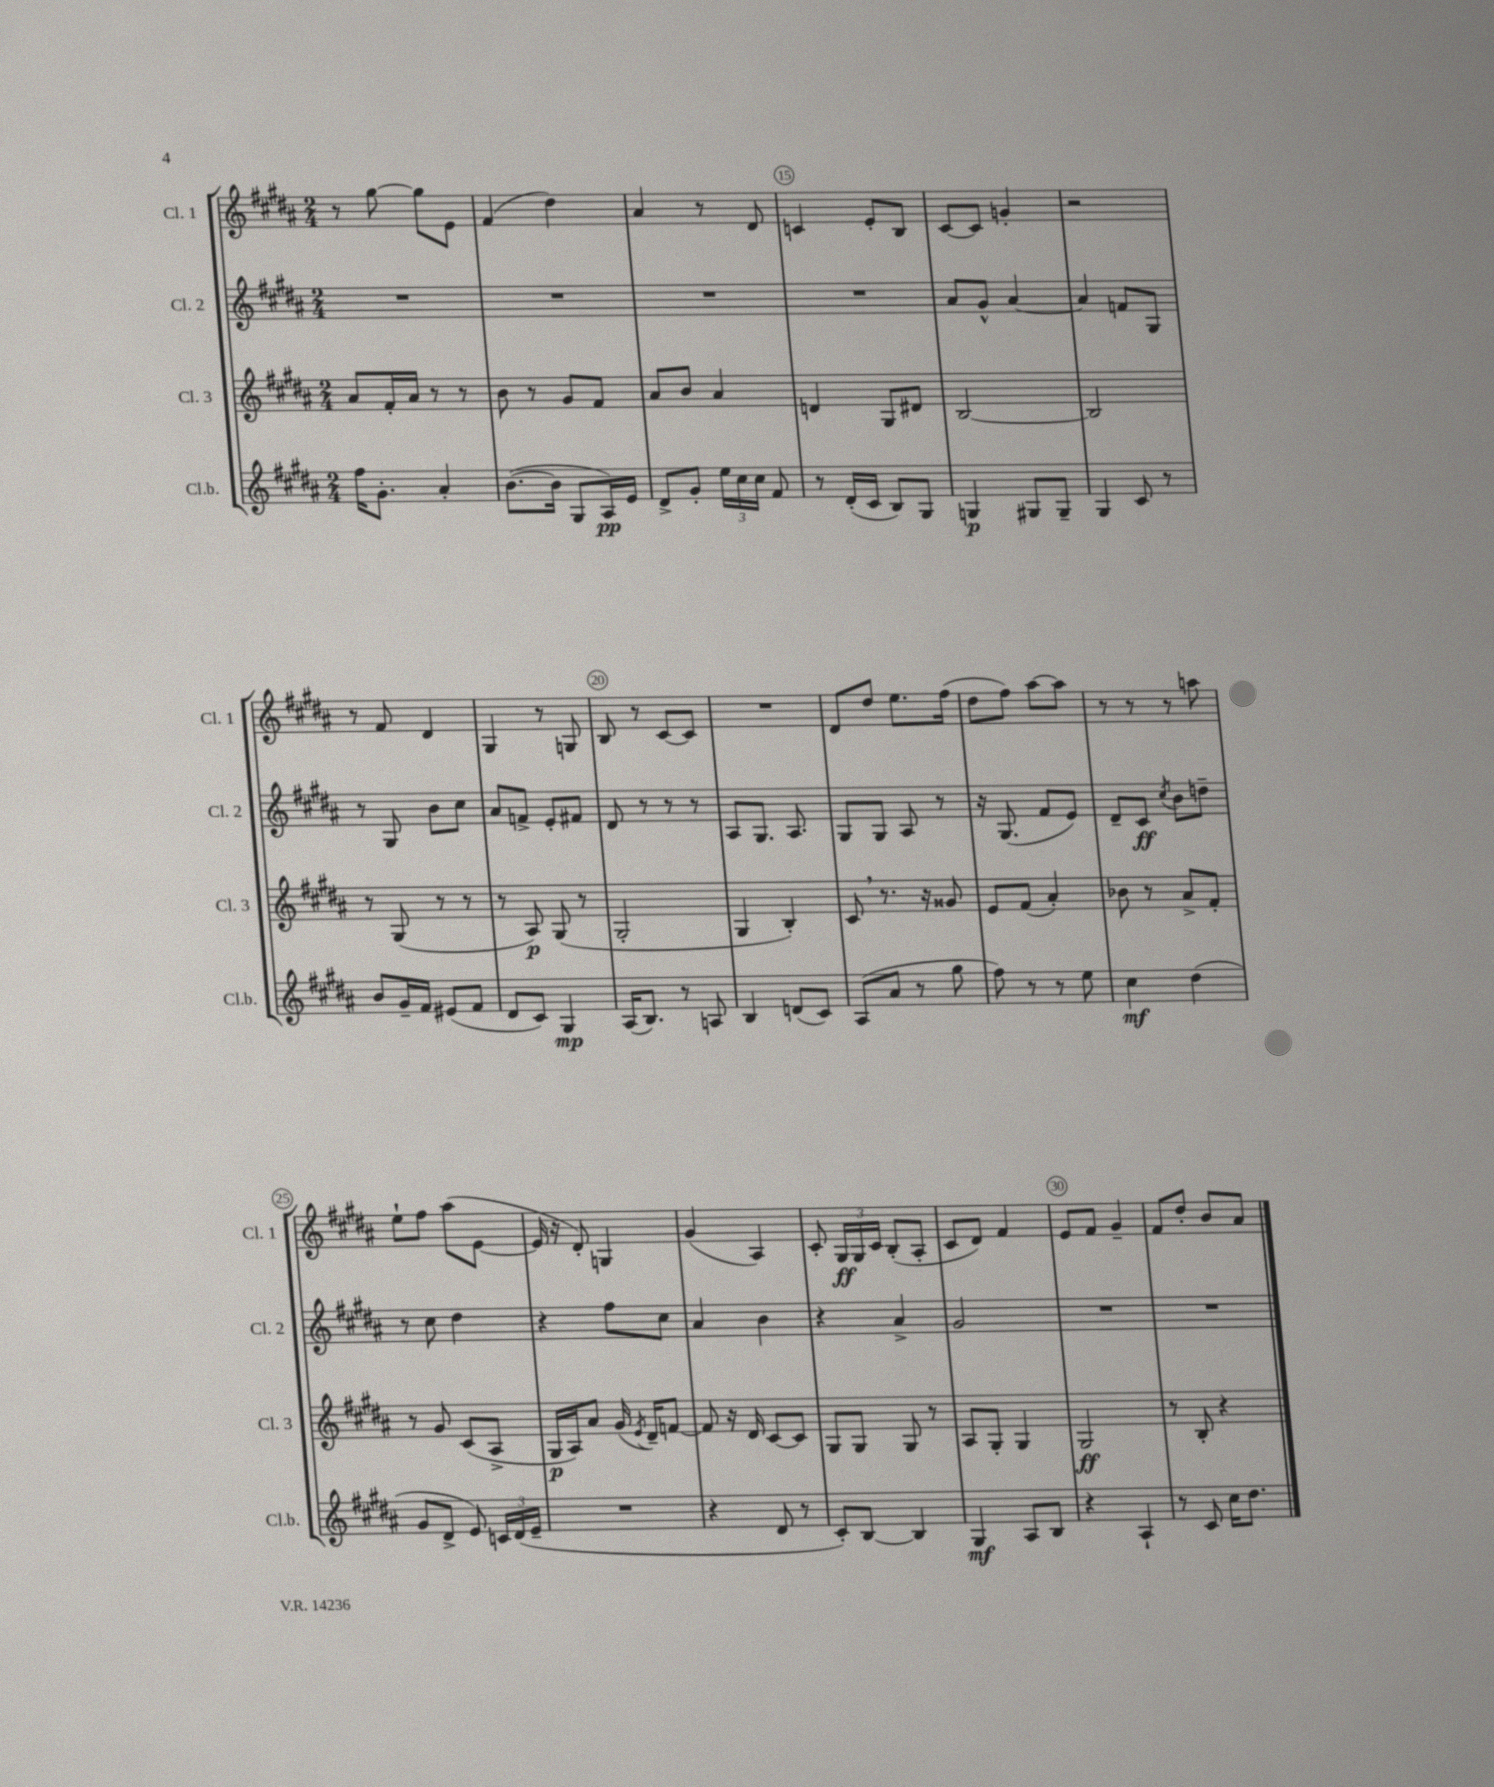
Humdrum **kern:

**kern	**dynam	**kern	**dynam	**kern	**dynam	**kern	**dynam
*part4	*part4	*part3	*part3	*part2	*part2	*part1	*part1
*staff4	*staff4	*staff3	*staff3	*staff2	*staff2	*staff1	*staff1
*I"Cl.b.	*	*I"Cl. 3	*	*I"Cl. 2	*	*I"Cl. 1	*
*I'Cl.b.	*	*I'Cl. 3	*	*I'Cl. 2	*	*I'Cl. 1	*
*clefG2	*	*clefG2	*	*clefG2	*	*clefG2	*
*k[f#c#g#d#a#]	*	*k[f#c#g#d#a#]	*	*k[f#c#g#d#a#]	*	*k[f#c#g#d#a#]	*
*M2/4	*	*M2/4	*	*M2/4	*	*M2/4	*
=12	=12	=12	=12	=12	=12	=12	=12
16ff#\KL	.	8a#/L	.	2r	.	8r	.
8.g#'\J	.	.	.	.	.	.	.
.	.	16f#'/L	.	.	.	[8gg#\	.
.	.	16a#/JJ	.	.	.	.	.
4a#'/	.	8r	.	.	.	8gg#\L]	.
.	.	8r	.	.	.	8e\J	.
=13	=13	=13	=13	=13	=13	=13	=13
([8.b\L	.	8b\	.	2r	.	(4f#/	.
.	.	8r	.	.	.	.	.
16b\Jk]	.	.	.	.	.	.	.
8G#/L	.	8g#/L	.	.	.	4dd#\)	.
16A#/L)	pp	8f#/J	.	.	.	.	.
16e/JJ	.	.	.	.	.	.	.
=14	=14	=14	=14	=14	=14	=14	=14
8d#^/L	.	8a#/L	.	2r	.	4a#/	.
8g#'/J	.	8b/J	.	.	.	.	.
24ee\LL	.	4a#/	.	.	.	8r	.
24cc#\	.	.	.	.	.	.	.
24cc#\JJ	.	.	.	.	.	.	.
8f#/	.	.	.	.	.	8d#/	.
=15	=15	=15	=15	=15	=15	=15	=15
8r	.	4dn/	.	2r	.	4cn/	.
(16d#'/LL	.	.	.	.	.	.	.
16c#/JJ	.	.	.	.	.	.	.
8B/L)	.	8G#/L	.	.	.	8e'/L	.
8G#/J	.	8d#X/J	.	.	.	8B/J	.
=16	=16	=16	=16	=16	=16	=16	=16
4Gn/	p	[2B/	.	8a#/L	.	[8c#/L	.
.	.	.	.	8g#^^/J	.	8c#/J]	.
8G#X/L	.	.	.	[4a#/	.	4gn'/	.
8G#~/J	.	.	.	.	.	.	.
=17	=17	=17	=17	=17	=17	=17	=17
4G#/	.	2B/]	.	4a#/]	.	2r	.
8c#/	.	.	.	8fn/L	.	.	.
8r	.	.	.	8G#/J	.	.	.
!!LO:LB:g=z
=18	=18	=18	=18	=18	=18	=18	=18
8b/L	.	8r	.	8r	.	8r	.
16g#~/L	.	(8G#/	.	8G#/	.	8f#/	.
16f#/JJ	.	.	.	.	.	.	.
(8e#X/L	.	8r	.	8b\L	.	4d#/	.
8f#/J	.	8r	.	8cc#\J	.	.	.
=19	=19	=19	=19	=19	=19	=19	=19
8d#/L	.	8r	.	8a#/L	.	4G#/	.
8c#/J)	.	8A#/)	p	8fn^/J	.	.	.
4G#/	mp	(8G#/	.	8e'/L	.	8r	.
.	.	8r	.	8f#X/J	.	8Gn/	.
=20	=20	=20	=20	=20	=20	=20	=20
(16A#/KL	.	2G#'/	.	8d#/	.	8B/	.
8.B/J)	.	.	.	.	.	.	.
.	.	.	.	8r	.	8r	.
8r	.	.	.	8r	.	[8c#/L	.
8An/	.	.	.	8r	.	8c#/J]	.
=21	=21	=21	=21	=21	=21	=21	=21
4B/	.	4G#/	.	8A#/L	.	2r	.
.	.	.	.	8.G#/J	.	.	.
(8dn/L	.	4B'/)	.	.	.	.	.
.	.	.	.	8.A#/	.	.	.
8c#/J)	.	.	.	.	.	.	.
=22	=22	=22	=22	=22	=22	=22	=22
(8A#/L	.	8c#,/	.	8G#/L	.	8d#/L	.
8a#/J	.	8.r	.	8G#/J	.	8dd#/J	.
8r	.	.	.	8A#/	.	8.ee\L	.
.	.	16r	.	.	.	.	.
8gg#\	.	8g##X/	.	8r	.	.	.
.	.	.	.	.	.	(16ff#\Jk	.
=23	=23	=23	=23	=23	=23	=23	=23
8ff#\)	.	8e/L	.	16r	.	8dd#\L	.
.	.	.	.	(8.G#/	.	.	.
8r	.	(8f#/J	.	.	.	8ff#\J)	.
8r	.	4a#'/)	.	8f#/L	.	[8aa#\L	.
8ee\	.	.	.	8e/J)	.	8aa#\J]	.
=24	=24	=24	=24	=24	=24	=24	=24
4cc#\	mf	8b-X\	.	8d#~/L	.	8r	.
.	.	8r	.	8c#/J	ff	8r	.
.	.	.	.	8qcc#/	.	.	.
(4dd#\	.	8a#^/L	.	8b\L	.	8r	.
.	.	8f#'/J	.	8ddn~\J	.	8aan\	.
!!LO:LB:g=z
=25	=25	=25	=25	=25	=25	=25	=25
8g#/L	.	8r	.	8r	.	8ee`\L	.
8d#^/J	.	8g#/	.	8cc#\	.	8ff#\J	.
8e/)	.	(8c#/L	.	4dd#\	.	(8aa#\L	.
24cn/LL	.	8A#^/J	.	.	.	[8e\J	.
(24d#/	.	.	.	.	.	.	.
24e~/JJ	.	.	.	.	.	.	.
=26	=26	=26	=26	=26	=26	=26	=26
2r	.	16G#/LL	p	4r	.	16e/]	.
.	.	16A#/J)	.	.	.	16r	.
.	.	8a#/J	.	.	.	8d#'/)	.
.	.	(16g#/	.	8ff#\L	.	4Gn/	.
.	.	8qe/	.	.	.	.	.
.	.	16d#~/KL)	.	.	.	.	.
.	.	[8fn/J	.	8cc#\J	.	.	.
=27	=27	=27	=27	=27	=27	=27	=27
4r	.	8f/]	.	4a#/	.	(4g#/	.
.	.	16r	.	.	.	.	.
.	.	16d#/	.	.	.	.	.
8d#/	.	[8c#/L	.	4b\	.	4A#/)	.
8r	.	8c#/J]	.	.	.	.	.
=28	=28	=28	=28	=28	=28	=28	=28
8c#'/L)	.	8G#/L	.	4r	.	8c#'/	.
[8B/J	.	8G#/J	.	.	.	24G#/LL	ff
.	.	.	.	.	.	24G#/	.
.	.	.	.	.	.	24c#/JJ	.
4B/]	.	8G#/	.	4a#^/	.	(8B'/L	.
.	.	8r	.	.	.	8A#'/J	.
=29	=29	=29	=29	=29	=29	=29	=29
4G#/	mf	8A#/L	.	2g#/	.	8c#/L	.
.	.	8G#'/J	.	.	.	8d#/J)	.
8A#/L	.	4G#/	.	.	.	4f#/	.
8B/J	.	.	.	.	.	.	.
=30	=30	=30	=30	=30	=30	=30	=30
4r	.	2G#/	ff	2r	.	8e/L	.
.	.	.	.	.	.	8f#/J	.
4A#`/	.	.	.	.	.	4g#~/	.
=31	=31	=31	=31	=31	=31	=31	=31
8r	.	8r	.	2r	.	8f#/L	.
8c#/	.	8B'/	.	.	.	8dd#'/J	.
16cc#\KL	.	4r	.	.	.	8b/L	.
8.dd#\J	.	.	.	.	.	.	.
.	.	.	.	.	.	8a#/J	.
==	==	==	==	==	==	==	==
*-	*-	*-	*-	*-	*-	*-	*-
